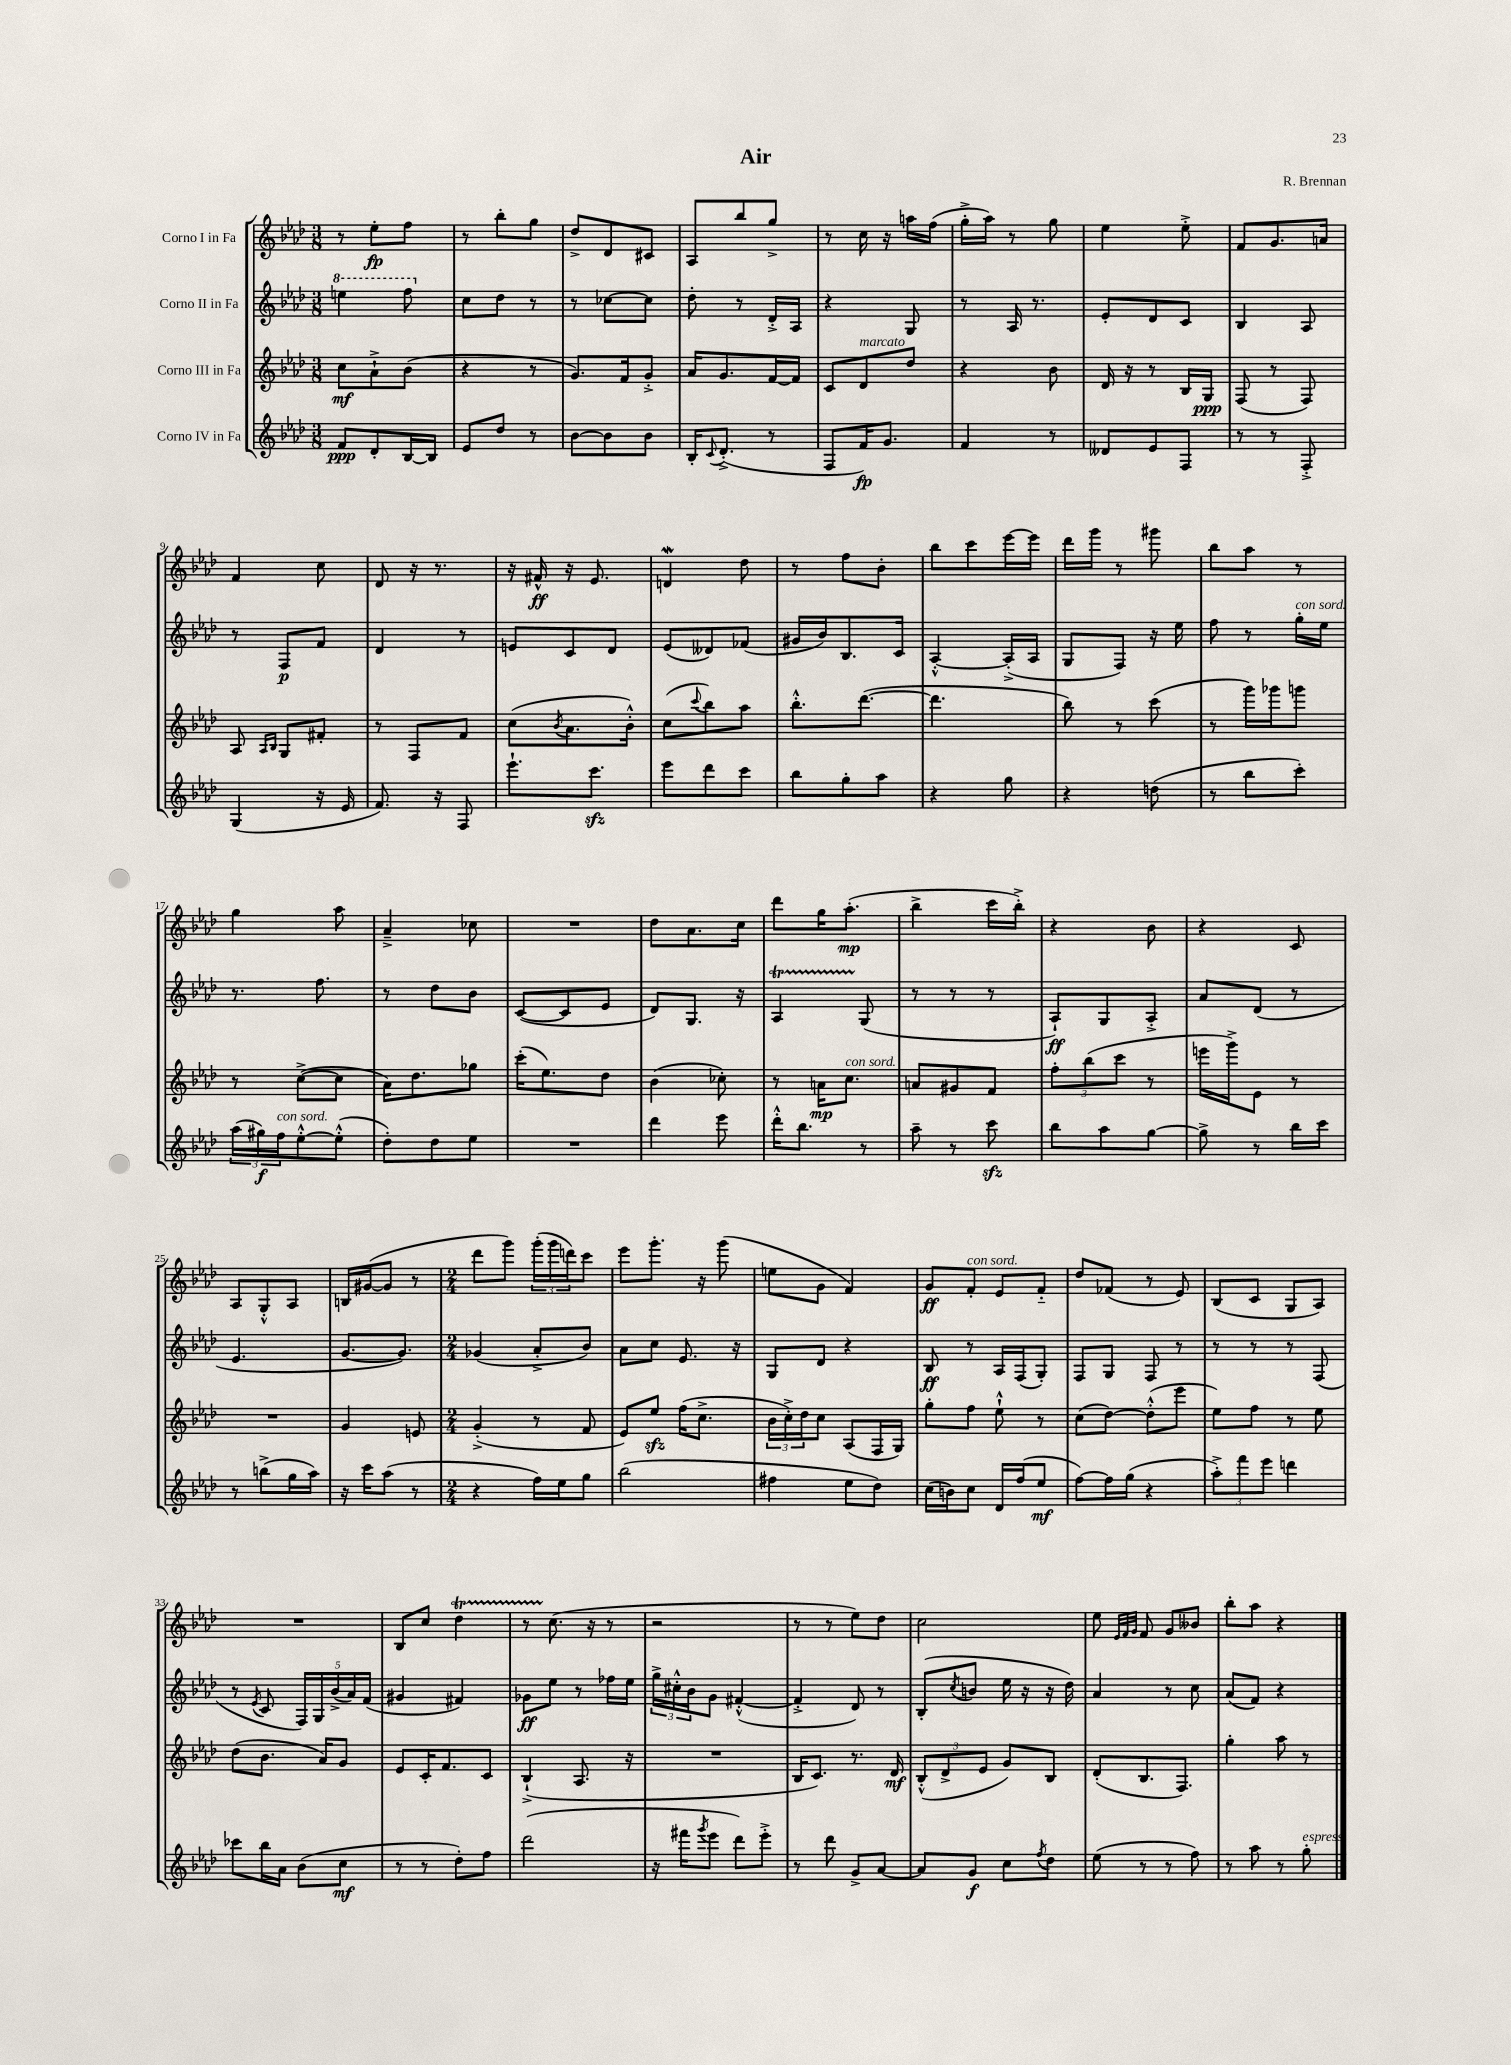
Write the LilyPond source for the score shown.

\header { title = "Air" composer = "R. Brennan" }
<<
\new StaffGroup <<
\new Staff = "s0" \with { instrumentName = "Corno I in Fa" } {
    \clef treble \key aes \major \numericTimeSignature \time 3/8
    r8 ees''8-.\fp f''8 |
    r8 bes''8-. g''8 |
    des''8-> des'8 cis'8 |
    aes8 bes''8 g''8-> |
    r8 c''16 r16 a''16 f''16( |
    g''16-.-> aes''16) r8 g''8 |
    ees''4 ees''8-.-> |
    f'8 g'8. a'16 |
    f'4 c''8 |
    des'8 r16 r8. |
    r16 fis'16-^\ff r16 ees'8. |
    d'4\mordent des''8 |
    r8 f''8 bes'8-. |
    bes''8 c'''8 ees'''16~ ees'''16 |
    des'''16 g'''16 r8 gis'''8 |
    bes''8 aes''8 r8 |
    g''4 aes''8 |
    aes'4---> ces''8 |
    R4. |
    des''8 aes'8. c''16 |
    des'''8 g''16 aes''8.-.\mp( |
    bes''4-> c'''16 bes''16-.->) |
    r4 bes'8 |
    r4 c'8 |
    aes8 g8-.-^ aes8 |
    b16 gis'16~( gis'8 r8 |
    \numericTimeSignature \time 2/4 des'''8 g'''8) \tuplet 3/2 { g'''16-.( g'''16 d'''16) } c'''8 |
    ees'''8 g'''8.-. r16 g'''8( |
    e''8 g'8 f'4) |
    g'8\ff f'8-.^\markup { \italic "con sord." } ees'8 f'8-_ |
    des''8 fes'8( r8 ees'8) |
    bes8( c'8 g8 aes8) |
    R2 |
    bes8 c''8 des''4\startTrillSpan |
    r8 c''8.\stopTrillSpan( r16 r8 |
    r2 |
    r8 r8 ees''8) des''8 |
    c''2 |
    ees''8 \grace { ees'32 f'32 g'32 } f'8 g'8 beses'8 |
    bes''8-. aes''8 r4 \bar "|." |
}
\new Staff = "s1" \with { instrumentName = "Corno II in Fa" } {
    \clef treble \key aes \major \numericTimeSignature \time 3/8
    \ottava #1 e'''4 f'''8 \ottava #0 |
    c''8 des''8 r8 |
    r8 ces''8~ ces''8 |
    des''8-. r8 des'16-.-> aes16 |
    r4 g8 |
    r8 aes16 r8. |
    ees'8-. des'8 c'8 |
    bes4 aes8 |
    r8 f8\p f'8 |
    des'4 r8 |
    e'8 c'8 des'8 |
    ees'8( deses'8) fes'8( |
    gis'16 bes'16) bes8. c'16 |
    aes4~-.-^ aes16-.->( aes16 |
    g8 f8) r16 ees''16 |
    f''8 r8 g''16-.^\markup { \italic "con sord." } ees''16 |
    r8. f''8. |
    r8 des''8 bes'8 |
    c'8~( c'8 ees'8 |
    des'8) g8. r16 |
    aes4\startTrillSpan g8\stopTrillSpan( |
    r8 r8 r8 |
    aes8-!\ff) g8 aes8-.-> |
    aes'8 des'8( r8 |
    ees'4. |
    g'8.~ g'8.) |
    \numericTimeSignature \time 2/4 ges'4( aes'8-.-> bes'8) |
    aes'8 c''8 ees'8. r16 |
    g8 des'8 r4 |
    bes8\ff r8 aes16 f16( g8-.) |
    f8 g8 f8 r8 |
    r8 r8 r8 f8( |
    r8 \acciaccatura { ees'8 } c'8 \tuplet 5/4 { f16) g16 bes'16->( aes'16) f'16( } |
    gis'4 fis'4) |
    ges'8\ff ees''8 r8 fes''16 ees''16 |
    \tuplet 3/2 { g''16-> cis''16-.-^ bes'16 } g'8 fis'4~-.-^( |
    fis'4-.-> des'8) r8 |
    bes8-.( \acciaccatura { c''8 } b'8 ees''16 r16 r16 des''16) |
    aes'4 r8 c''8 |
    aes'8( f'8) r4 \bar "|." |
}
\new Staff = "s2" \with { instrumentName = "Corno III in Fa" } {
    \clef treble \key aes \major \numericTimeSignature \time 3/8
    c''8\mf aes'8-!-> bes'8( |
    r4 r8 |
    g'8.) f'16 g'8-.-> |
    aes'16 g'8. f'16~ f'16 |
    c'8 des'8^\markup { \italic "marcato" } des''8 |
    r4 bes'8 |
    des'16 r16 r8 bes16 g16\ppp |
    f8( r8 f8) |
    aes8 \grace { aes16 bes16 } g8 fis'8-. |
    r8 f8 f'8 |
    c''8( \acciaccatura { bes'8 } aes'8. bes'16-.-^) |
    c''8( \appoggiatura { c'''8 } bes''8) aes''8 |
    bes''8.-.-^ des'''8.~( |
    des'''4. |
    bes''8) r8 c'''8( |
    r8 g'''16) ges'''16 g'''8 |
    r8 c''8~->( c''8 |
    aes'16) des''8. ges''8 |
    c'''16-.( ees''8.) des''8 |
    bes'4( ces''8-.) |
    r8 a'16\mp c''8.^\markup { \italic "con sord." } |
    a'8 gis'8 f'8 |
    \tuplet 3/2 { f''8-. bes''8( c'''8 } r8 |
    e'''16 g'''16->) ees'8 r8 |
    R4. |
    g'4 e'8 |
    \numericTimeSignature \time 2/4 g'4-.->( r8 f'8 |
    ees'8) ees''8\sfz f''16( c''8.-> |
    \tuplet 3/2 { bes'16 c''16-.->) des''16 } c''8 aes8( f16 g16) |
    g''8-. f''8 ees''8-!-^ r8 |
    c''8( des''8~) des''8-.-^( ees'''8 |
    ees''8) f''8 r8 ees''8 |
    des''8( bes'8. aes'16) g'8 |
    ees'8 c'16-. f'8. c'8 |
    bes4-!->( aes8. r16 |
    R2 |
    bes16 c'8.) r8. des'16\mf |
    \tuplet 3/2 { bes8-.-^( des'8-> ees'8 } g'8) bes8 |
    des'8-.( bes8. f8.) |
    g''4-. aes''8 r8 \bar "|." |
}
\new Staff = "s3" \with { instrumentName = "Corno IV in Fa" } {
    \clef treble \key aes \major \numericTimeSignature \time 3/8
    f'8\ppp des'8-. bes16~ bes16 |
    ees'8 des''8 r8 |
    bes'8~ bes'8 bes'8 |
    bes16-. \appoggiatura { c'8 } des'8.-.->( r8 |
    f8 f'16\fp) g'8. |
    f'4 r8 |
    deses'8 ees'8 f8 |
    r8 r8 f8-.-> |
    g4( r16 ees'16 |
    f'8.) r16 f8 |
    ees'''8.-! c'''8.\sfz |
    ees'''8 des'''8 c'''8 |
    bes''8 g''8-. aes''8 |
    r4 g''8 |
    r4 d''8( |
    r8 bes''8 c'''8-.) |
    \tuplet 3/2 { aes''16( gis''16\f) f''16^\markup { \italic "con sord." } } ees''8~-.-^ ees''8-.-^( |
    des''8-.) des''8 ees''8 |
    R4. |
    des'''4 ees'''8 |
    des'''16-.-^ bes''8. r8 |
    aes''8-- r8 c'''8\sfz |
    bes''8 aes''8 g''8~ |
    g''8-> r8 bes''16 c'''16 |
    r8 b''8->( g''16 aes''16) |
    r16 c'''16 aes''8( r8 |
    \numericTimeSignature \time 2/4 r4 f''16) ees''16 g''8 |
    bes''2( |
    fis''4 ees''8 des''8) |
    c''16( b'16) c''8 des'16 f''16( ees''8\mf |
    f''8~) f''16 g''16( r4 |
    \tuplet 3/2 { aes''8-.->) f'''8 ees'''8 } d'''4 |
    ces'''8 bes''16 aes'16 bes'8( c''8\mf |
    r8 r8 des''8-.) f''8 |
    des'''2( |
    r16 fis'''16 \acciaccatura { g'''8 } ees'''8 des'''8) ees'''8-.-> |
    r8 des'''8 g'8-> aes'8~ |
    aes'8 g'8\f c''8 \acciaccatura { f''8 } des''8 |
    ees''8( r8 r8 f''8) |
    r8 aes''8 r8 g''8-.^\markup { \italic "espress." } \bar "|." |
}
>>
>>
